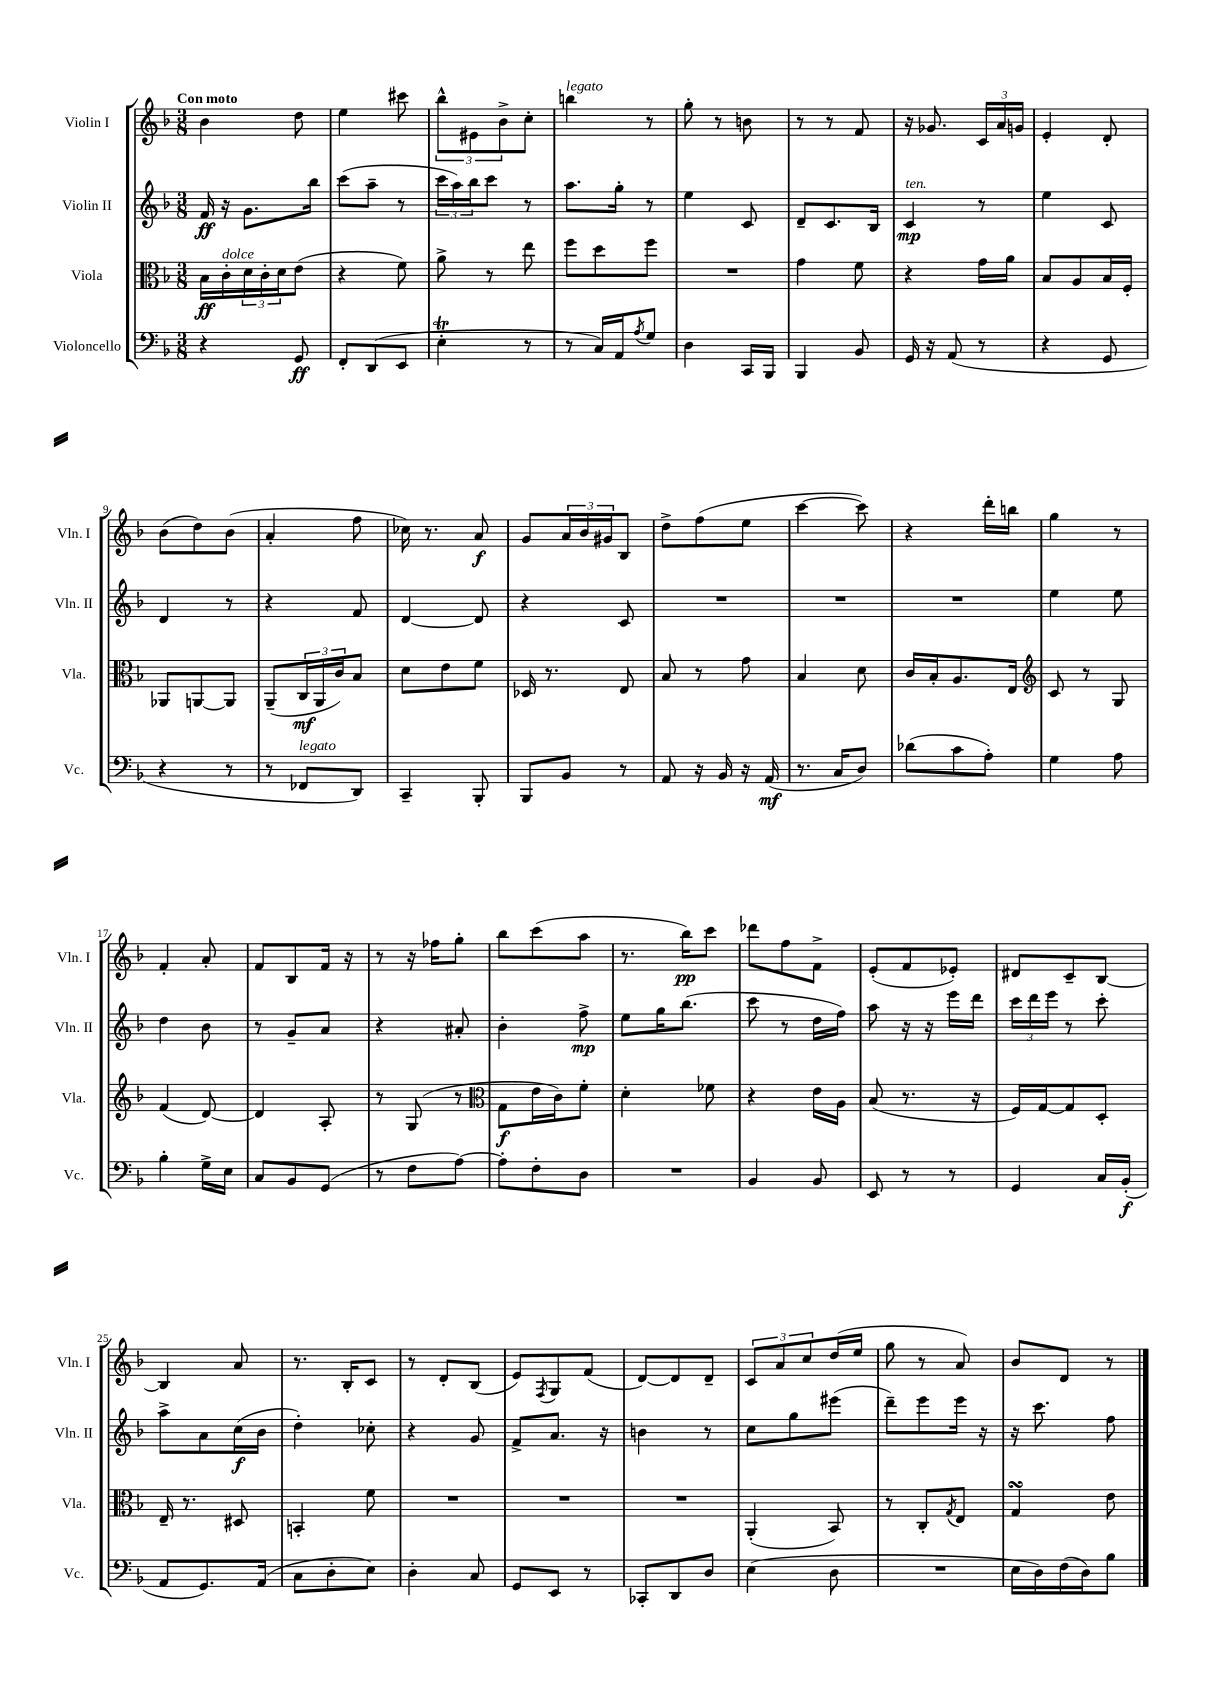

**kern	**dynam	**kern	**dynam	**kern	**dynam	**kern	**dynam
*part4	*part4	*part3	*part3	*part2	*part2	*part1	*part1
*staff4	*staff4	*staff3	*staff3	*staff2	*staff2	*staff1	*staff1
*I"Violoncello	*	*I"Viola	*	*I"Violin II	*	*I"Violin I	*
*I'Vc.	*	*I'Vla.	*	*I'Vln. II	*	*I'Vln. I	*
*clefF4	*	*clefC3	*	*clefG2	*	*clefG2	*
*k[b-]	*	*k[b-]	*	*k[b-]	*	*k[b-]	*
*M3/8	*	*M3/8	*	*M3/8	*	*M3/8	*
=1	=1	=1	=1	=1	=1	=1	=1
!	!	!	!	!	!	!LO:TX:a:B:t=Con moto	!
4r	.	16B-\LL	ff	16f/	ff	4b-\	.
!	!	!LO:TX:a:i:t=dolce	!	!	!	!	!
.	.	16c'\	.	16r	.	.	.
.	.	24d\	.	8.g\L	.	.	.
.	.	24c'\	.	.	.	.	.
.	.	24d\J	.	.	.	.	.
8GG/	ff	(8e\J	.	.	.	8dd\	.
.	.	.	.	16bb-\Jk	.	.	.
=2	=2	=2	=2	=2	=2	=2	=2
8FF'/L	.	4r	.	(8ccc\L	.	4ee\	.
(8DD/	.	.	.	8aa~\J	.	.	.
8EE/J	.	8f\)	.	8r	.	8ccc#X\	.
=3	=3	=3	=3	=3	=3	=3	=3
4Et'\	.	8a^\	.	24ccc\LL	.	12bb-^^\L	.
.	.	.	.	24aa\)	.	.	.
.	.	.	.	24bb-\J	.	12e#X\	.
.	.	8r	.	8ccc\J	.	.	.
.	.	.	.	.	.	12b-^\	.
8r	.	8ee\	.	8r	.	8cc'\J	.
=4	=4	=4	=4	=4	=4	=4	=4
!	!	!	!	!	!	!LO:TX:a:i:t=legato	!
8r	.	8ff\L	.	8.aa\L	.	4bbn\	.
16C/LL)	.	8dd\	.	.	.	.	.
16AA/J	.	.	.	16gg'\Jk	.	.	.
8qA/	.	.	.	.	.	.	.
8G/J	.	8ff\J	.	8r	.	8r	.
=5	=5	=5	=5	=5	=5	=5	=5
4D\	.	4.r	.	4ee\	.	8gg'\	.
.	.	.	.	.	.	8r	.
16CC/LL	.	.	.	8c/	.	8bn\	.
16BBB-/JJ	.	.	.	.	.	.	.
=6	=6	=6	=6	=6	=6	=6	=6
4BBB-/	.	4g\	.	8d~/L	.	8r	.
.	.	.	.	8.c/	.	8r	.
8BB-/	.	8f\	.	.	.	8f/	.
.	.	.	.	16B-/Jk	.	.	.
=7	=7	=7	=7	=7	=7	=7	=7
!	!	!	!	!LO:TX:a:i:t=ten.	!	!	!
16GG/	.	4r	.	4c/	mp	16r	.
16r	.	.	.	.	.	8.g-X/	.
(8AA/	.	.	.	.	.	.	.
8r	.	16g\LL	.	8r	.	24c/LL	.
.	.	.	.	.	.	24a/	.
.	.	16a\JJ	.	.	.	.	.
.	.	.	.	.	.	24gn/JJ	.
=8	=8	=8	=8	=8	=8	=8	=8
4r	.	8B-/L	.	4ee\	.	4e'/	.
.	.	8A/	.	.	.	.	.
8GG/	.	16B-/L	.	8c/	.	8d'/	.
.	.	16F'/JJ	.	.	.	.	.
!!LO:LB:g=z
=9	=9	=9	=9	=9	=9	=9	=9
4r	.	8AA-X/L	.	4d/	.	(8b-\L	.
.	.	[8AAn/	.	.	.	8dd\)	.
8r	.	8AA/J]	.	8r	.	(8b-\J	.
=10	=10	=10	=10	=10	=10	=10	=10
8r	.	(8AA~/L	.	4r	.	4a'/	.
!LO:TX:a:i:t=legato	!	!	!	!	!	!	!
8FF-X/L	.	24C/L	mf	.	.	.	.
.	.	24AA/	.	.	.	.	.
.	.	24c/J)	.	.	.	.	.
8DD/J)	.	8B-/J	.	8f/	.	8ff\	.
=11	=11	=11	=11	=11	=11	=11	=11
4CC~/	.	8d\L	.	[4d/	.	16cc-X\)	.
.	.	.	.	.	.	8.r	.
.	.	8e\	.	.	.	.	.
8BBB-'/	.	8f\J	.	8d/]	.	8a/	f
=12	=12	=12	=12	=12	=12	=12	=12
8BBB-/L	.	16D-X/	.	4r	.	8g/L	.
.	.	8.r	.	.	.	.	.
8BB-/J	.	.	.	.	.	24a/L	.
.	.	.	.	.	.	24b-/	.
.	.	.	.	.	.	24g#X/J	.
8r	.	8E/	.	8c/	.	8B-/J	.
=13	=13	=13	=13	=13	=13	=13	=13
8AA/	.	8B-/	.	4.r	.	8dd^\L	.
16r	.	8r	.	.	.	(8ff\	.
16BB-/	.	.	.	.	.	.	.
16r	.	8g\	.	.	.	8ee\J	.
(16AA/	mf	.	.	.	.	.	.
=14	=14	=14	=14	=14	=14	=14	=14
8.r	.	4B-/	.	4.r	.	[4ccc\	.
16C/KL	.	.	.	.	.	.	.
8D/J)	.	8d\	.	.	.	8ccc\])	.
=15	=15	=15	=15	=15	=15	=15	=15
(8d-X\L	.	16c/LL	.	4.r	.	4r	.
.	.	16B-'/J	.	.	.	.	.
8c\	.	8.A/	.	.	.	.	.
8A'\J)	.	.	.	.	.	16ddd'\LL	.
.	.	16E/Jk	.	.	.	16bbn\JJ	.
=16	=16	=16	=16	=16	=16	=16	=16
*	*	*clefG2	*	*	*	*	*
4G\	.	8c/	.	4ee\	.	4gg\	.
.	.	8r	.	.	.	.	.
8A\	.	8G/	.	8ee\	.	8r	.
!!LO:LB:g=z
=17	=17	=17	=17	=17	=17	=17	=17
4B-'\	.	(4f/	.	4dd\	.	4f'/	.
16G^\LL	.	[8d/)	.	8b-\	.	8a'/	.
16E\JJ	.	.	.	.	.	.	.
=18	=18	=18	=18	=18	=18	=18	=18
8C/L	.	4d/]	.	8r	.	8f/L	.
8BB-/	.	.	.	8g~/L	.	8B-/	.
(8GG/J	.	8A'/	.	8a/J	.	16f/Jk	.
.	.	.	.	.	.	16r	.
=19	=19	=19	=19	=19	=19	=19	=19
8r	.	8r	.	4r	.	8r	.
8F\L	.	(8G/	.	.	.	16r	.
.	.	.	.	.	.	16ff-X\KL	.
[8A\J)	.	8r	.	8a#X'/	.	8gg'\J	.
=20	=20	=20	=20	=20	=20	=20	=20
*	*	*clefC3	*	*	*	*	*
8A'\L]	.	8G\L	f	4b-'\	.	8bb-\L	.
8F'\	.	16e\L	.	.	.	(8ccc\	.
.	.	16c\J)	.	.	.	.	.
8D\J	.	8f'\J	.	8ff^\	mp	8aa\J	.
=21	=21	=21	=21	=21	=21	=21	=21
4.r	.	4d'\	.	8ee\L	.	8.r	.
.	.	.	.	16gg\K	.	.	.
.	.	.	.	(8.bb-\J	.	16bb-\KL)	pp
.	.	8f-X\	.	.	.	8ccc\J	.
=22	=22	=22	=22	=22	=22	=22	=22
4BB-/	.	4r	.	8ccc\	.	8ddd-X\L	.
.	.	.	.	8r	.	8ff\	.
8BB-/	.	16e\LL	.	16dd\LL	.	8f^\J	.
.	.	16A\JJ	.	16ff\JJ)	.	.	.
=23	=23	=23	=23	=23	=23	=23	=23
8EE/	.	(8B-/	.	8aa\	.	(8e'/L	.
8r	.	8.r	.	16r	.	8f/	.
.	.	.	.	16r	.	.	.
8r	.	.	.	16eee\LL	.	8e-X'/J)	.
.	.	16r	.	16ddd\JJ	.	.	.
=24	=24	=24	=24	=24	=24	=24	=24
4GG/	.	16F/LL)	.	24ccc\LL	.	8d#X/L	.
.	.	.	.	24ddd\	.	.	.
.	.	[16G/J	.	.	.	.	.
.	.	.	.	24eee\JJ	.	.	.
.	.	8G/]	.	8r	.	8c~/	.
16C/LL	.	8D'/J	.	8ccc'\	.	[8B-/J	.
(16BB-'/JJ	f	.	.	.	.	.	.
!!LO:LB:g=z
=25	=25	=25	=25	=25	=25	=25	=25
8AA/L	.	16E~/	.	8aa^\L	.	4B-/]	.
.	.	8.r	.	.	.	.	.
8.GG/)	.	.	.	8a\	.	.	.
.	.	8D#X/	.	(16cc\L	f	8a/	.
(16AA/Jk	.	.	.	16b-\JJ	.	.	.
=26	=26	=26	=26	=26	=26	=26	=26
8C\L	.	4BBn'/	.	4dd'\)	.	8.r	.
8D'\	.	.	.	.	.	.	.
.	.	.	.	.	.	16B-'/KL	.
8E\J)	.	8f\	.	8cc-X'\	.	8c/J	.
=27	=27	=27	=27	=27	=27	=27	=27
4D'\	.	4.r	.	4r	.	8r	.
.	.	.	.	.	.	8d'/L	.
8C/	.	.	.	8g/	.	(8B-/J	.
=28	=28	=28	=28	=28	=28	=28	=28
8GG/L	.	4.r	.	8f^/L	.	8e/L)	.
.	.	.	.	.	.	8qF/	.
8EE/J	.	.	.	8.a/J	.	8G/	.
8r	.	.	.	.	.	(8f/J	.
.	.	.	.	16r	.	.	.
=29	=29	=29	=29	=29	=29	=29	=29
8CC-X'/L	.	4.r	.	4bn\	.	[8d/L)	.
8DD/	.	.	.	.	.	8d/]	.
8D/J	.	.	.	8r	.	8d~/J	.
=30	=30	=30	=30	=30	=30	=30	=30
(4E\	.	(4AA'/	.	8cc\L	.	12c/L	.
.	.	.	.	.	.	12a/	.
.	.	.	.	8gg\	.	.	.
.	.	.	.	.	.	12cc/	.
8D\	.	8BB-/)	.	(8eee#X\J	.	(16dd/L	.
.	.	.	.	.	.	16ee/JJ	.
=31	=31	=31	=31	=31	=31	=31	=31
4.r	.	8r	.	8ddd~\L)	.	8gg\	.
.	.	8C'/L	.	8eee\	.	8r	.
.	.	8qG/	.	.	.	.	.
.	.	8E/J	.	16eee\Jk	.	8a/)	.
.	.	.	.	16r	.	.	.
=32	=32	=32	=32	=32	=32	=32	=32
16E\LL	.	4GsSSS/	.	16r	.	8b-/L	.
16D\)	.	.	.	8.ccc\	.	.	.
(16F\	.	.	.	.	.	8d/J	.
16D\J)	.	.	.	.	.	.	.
8B-\J	.	8e\	.	8ff\	.	8r	.
==	==	==	==	==	==	==	==
*-	*-	*-	*-	*-	*-	*-	*-
